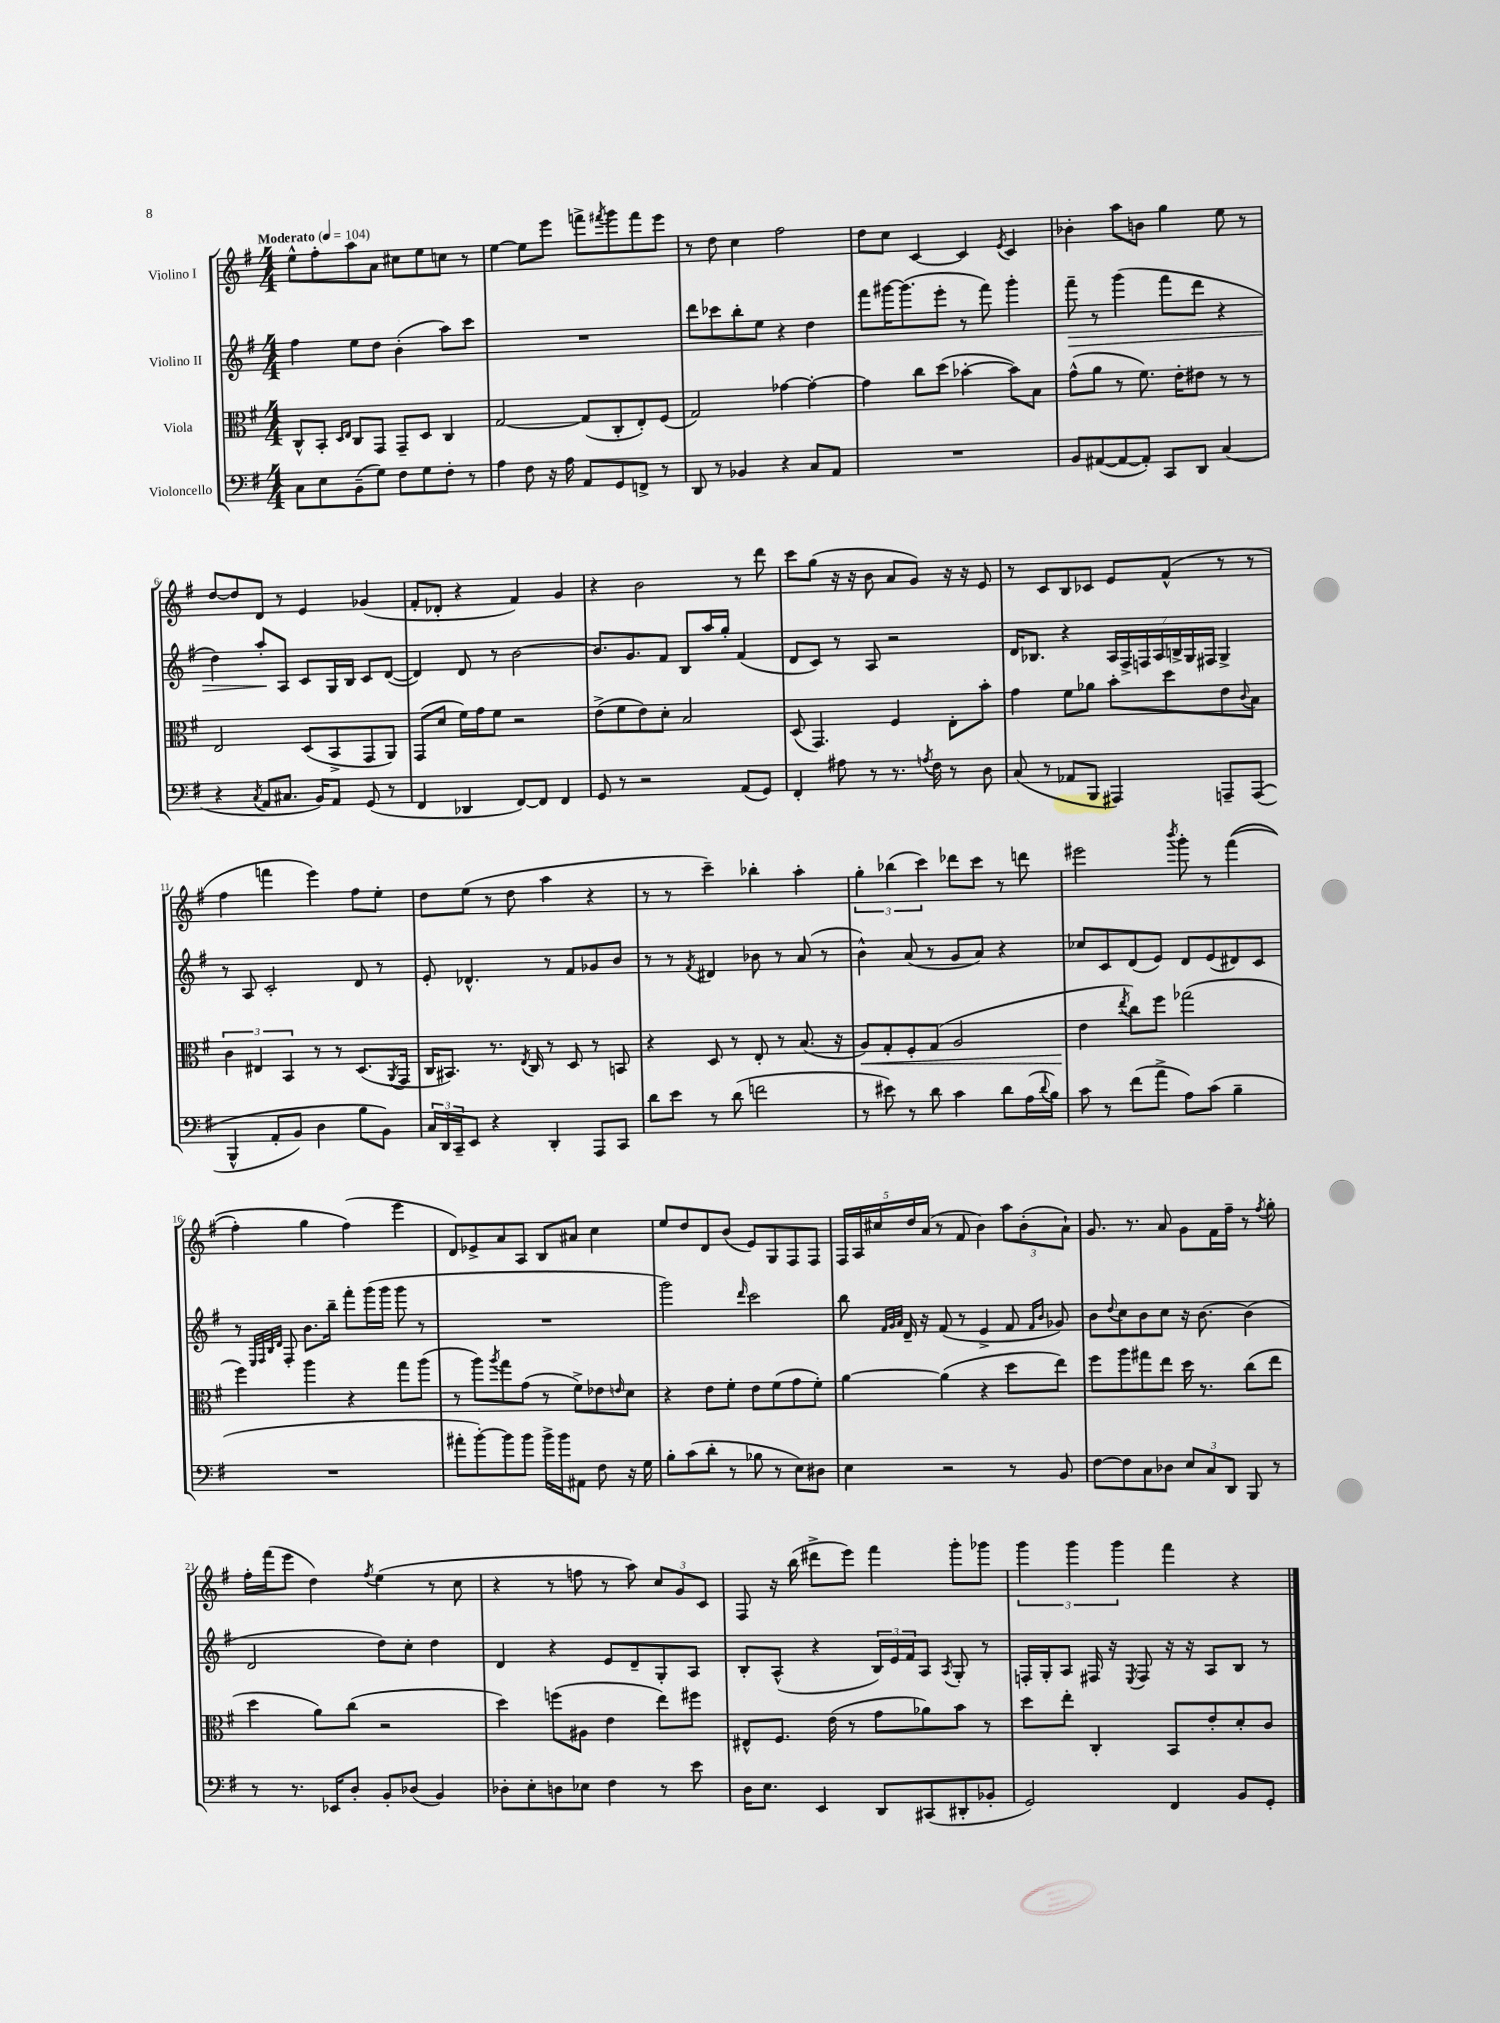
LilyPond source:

<<
\new StaffGroup <<
\new Staff = "s0" \with { instrumentName = "Violino I" } {
    \clef treble \key g \major \numericTimeSignature \time 4/4 \tempo "Moderato" 4 = 104
    e''8-^ fis''8-. a''8 a'8 cis''8 e''8 c''8 r8 |
    e''4~ e''8 e'''8 f'''8-> \acciaccatura { fis'''8 } g'''8 fis'''8 e'''8 |
    r8 d''8 c''4 fis''2 |
    d''8 c''8 c'4~ c'4 \acciaccatura { e'8 } c'4 |
    bes'4-. a''8 b'8 g''4 e''8 r8 |
    d''8~ d''8 d'8 r8 e'4 ges'4( |
    fis'8-. des'8-. r4 fis'4) g'4 |
    r4 b'2 r8 d'''8 |
    c'''8 g''8( r16 r16 b'8 a'8 g'8) r16 r16 e'8 |
    r8 c'8 b8 ces'8 e'8 fis'8-^( r8 r8 |
    fis''4 f'''4 e'''4) fis''8 e''8-. |
    d''8 e''8( r8 d''8 a''4 r4 |
    r8 r8 c'''4--) bes''4-. a''4-. |
    \tuplet 3/2 { g''4-. bes''4( c'''4) } des'''8 c'''8 r8 d'''8 |
    eis'''2 \acciaccatura { b'''8 } g'''8-. r8 fis'''4(\( |
    fis''4-.) g''4 fis''4(\) e'''4 |
    d'8) ees'8-> a'8 a8 b8 ais'8 c''4 |
    e''8 d''8 d'8 b'8( e'8) g8 fis8 fis8 |
    \tuplet 5/4 { fis16 a16 cis''16 d''16 a'16( } r8 fis'8 b'4) \tuplet 3/2 { a''8 b'8-.( a'8-!) } |
    g'8. r8. a'8 g'8 fis'16 fis''16-- r8 \acciaccatura { fis''8 } g''8-. |
    fis''16-. fis'''16( e'''8 d''4) \acciaccatura { fis''8 } e''4( r8 c''8 |
    r4 r8 f''8 r8 a''8) \tuplet 3/2 { c''8 g'8 c'8 } |
    fis8 r16 b''16( dis'''8-> e'''8) fis'''4 g'''8-. ges'''8 |
    \tuplet 3/2 { g'''4 g'''4 g'''4 } fis'''4 r4 \bar "|." |
}
\new Staff = "s1" \with { instrumentName = "Violino II" } {
    \clef treble \key g \major \numericTimeSignature \time 4/4
    fis''4 e''8 d''8 b'4-.( a''8) c'''8 |
    R1 |
    d'''8 ces'''8 b''8-. e''8 r4 d''4 |
    fis'''8 gis'''16~ gis'''8.( e'''8-. r8 fis'''8) gis'''4-. |
    fis'''8--\> r8 g'''4( fis'''8 d'''8 r4 |
    d''4) a''8-.\! a8 c'8 g16 b16 c'8 d'8~( |
    d'4) d'8 r8 b'2~ |
    b'8. g'8. fis'8 b8 a''16 g''16-. fis'4( |
    d'8 c'8) r8 a8 r2 |
    d'16 bes8. r4 \tuplet 7/4 { a16 fis16-> f16 a16 b16-> g16 fis16 } g4-> |
    r8 a8 c'2-. d'8 r8 |
    e'8-. des'4.-^ r8 fis'8 ges'8 b'8 |
    r8 r8 \acciaccatura { fis'8 } dis'4 bes'8 r8 a'8( r8 |
    b'4-^) a'8( r8 g'8 a'8) r4 |
    ces''8 c'8 d'8( e'8) d'8 e'8( dis'8) c'8 |
    r8 \grace { e32 fis32 b32 d'32 } fis8-. b'8. b''16-- fis'''8-. g'''16( g'''16 g'''8 r8 |
    R1 |
    g'''2) \grace { d'''16 } c'''2 |
    b''8 \grace { fis'32 g'32 a'32 } d'16-- r16 fis'8( r8 e'4-> fis'8 \grace { fis'16 b'16 } ges'8) |
    b'8 \appoggiatura { d''8 } c''8 b'8 c''8 r16 b'8.~ b'4( |
    d'2 d''8) c''8-. d''4 |
    d'4 r4 e'8 d'8-- g8-. a8 |
    b8-. a8-^( r4 \tuplet 3/2 { b16) e'16 fis'16 } a8 \acciaccatura { a8 } g8-. r8 |
    f16-. g16-. a8 fis16 r16 \acciaccatura { e8 } fis8 r16 r16 a8 b8 r8 \bar "|." |
}
\new Staff = "s2" \with { instrumentName = "Viola" } {
    \clef alto \key g \major \numericTimeSignature \time 4/4
    c8-^ b,8-. \grace { d16 e16 } c8 g,8 g,8-- d8 c4 |
    g2~ g8( c8-. e8-.) fis8( |
    g2) ges'4~ ges'4~-. |
    ges'4 c''8 d''8( bes'4~-. bes'8) b8 |
    g'8-^( a'8 r8 fis'8.) e'16-. eis'8 r8 r8 |
    e2 d8( b,8-> g,8 a,8) |
    g,8( d'8 fis'16) g'16 fis'8 r2 |
    e'8->( fis'8 e'8) d'8-. b2 |
    d8( g,4.) fis4 e8-. b'8-. |
    g'4 fis'8 aes'8 b'8-. d''8 e'8 \appoggiatura { c'8 } b8 |
    \tuplet 3/2 { c'4 eis4 b,4 } r8 r8 d8.( \acciaccatura { a,8 } g,16 |
    c16 bis,8.) r8. \acciaccatura { e8 } c16 r8 d8 r8 b,8 |
    r4 d8 r8 e8-. r8 b8.( r16 |
    a8\<) g8-. fis8-. g8( a2 |
    e'4\! \acciaccatura { e''8 } c''8) fis''8 ges''2( |
    fis''4) a''4 r4 g''8 a''8( |
    r8 a''8) \acciaccatura { a''8 } g''8 g'8( r8 fis'8->) ees'8 \grace { e'16 } d'8 |
    r4 e'8 fis'8-. e'8 fis'8( g'8 fis'8-.) |
    a'4~ a'4( r4 d''8 e''8) |
    fis''8 a''8 gis''8 e''8 d''16 r8. c''8( e''8 |
    d''4 a'8) c''8( r2 |
    d''4) f''8( ais8 e'4 e''8) fis''8 |
    eis8-^ fis8. e'16( r8 g'8 aes'8) b'8 r8 |
    d''8 e''8-. c4-. b,8 e'8-. d'8-. c'8 \bar "|." |
}
\new Staff = "s3" \with { instrumentName = "Violoncello" } {
    \clef bass \key g \major \numericTimeSignature \time 4/4
    c8 e8 b,8--( g8) fis8 g8 fis8-. r8 |
    a4 fis8 r16 a16 a,8 g,8 f,8-> r8 |
    d,8 r8 bes,4 r4 c8 a,8 |
    R1 |
    b,8 ais,8~( ais,8~ ais,8-.) c,8 d,8 c4( |
    r4 \acciaccatura { c8 } a,8 cis8. b,16) a,8 g,8( r8 |
    fis,4 des,4 fis,8~) fis,8 fis,4 |
    g,8 r8 r2 a,8( g,8) |
    fis,4-. ais8 r8 r8. \acciaccatura { a8 } fis16 r8 d8 |
    c8( r8 aes,8 b,,8 ais,,4) a,,8-- a,,8(\( |
    b,,4-^ a,8-. b,8) d4 b8 b,8\) |
    \tuplet 3/2 { c16 d,16 c,16-- } e,8 r4 d,4-. a,,8 c,8 |
    d'8 e'8 r8 d'8( f'2 |
    r8 eis'8) r8 d'8 c'4 d'8 a16( \appoggiatura { d'8 } b16) |
    c'8 r8 fis'8( a'8-> a8) c'8( b4-- |
    R1 |
    ais'8-. b'8~-.) b'8 b'8 b'16-> b'16 ais,8 fis8 r16 g16 |
    b8-. c'8( d'8-. r8 bes8 r8 e8) dis8 |
    e4 r2 r8 b,8 |
    fis8~ fis8 c8 des8 \tuplet 3/2 { e8 c8 d,8 } b,,8 r8 |
    r8 r8. ees,16 d8-. b,8-. des8( b,4) |
    des8-. e8-. d8 ees8 fis4 r8 e'8 |
    d16 e8. e,4 d,8 cis,8( dis,8-. bes,8-. |
    g,2) fis,4 b,8 g,8-. \bar "|." |
}
>>
>>
